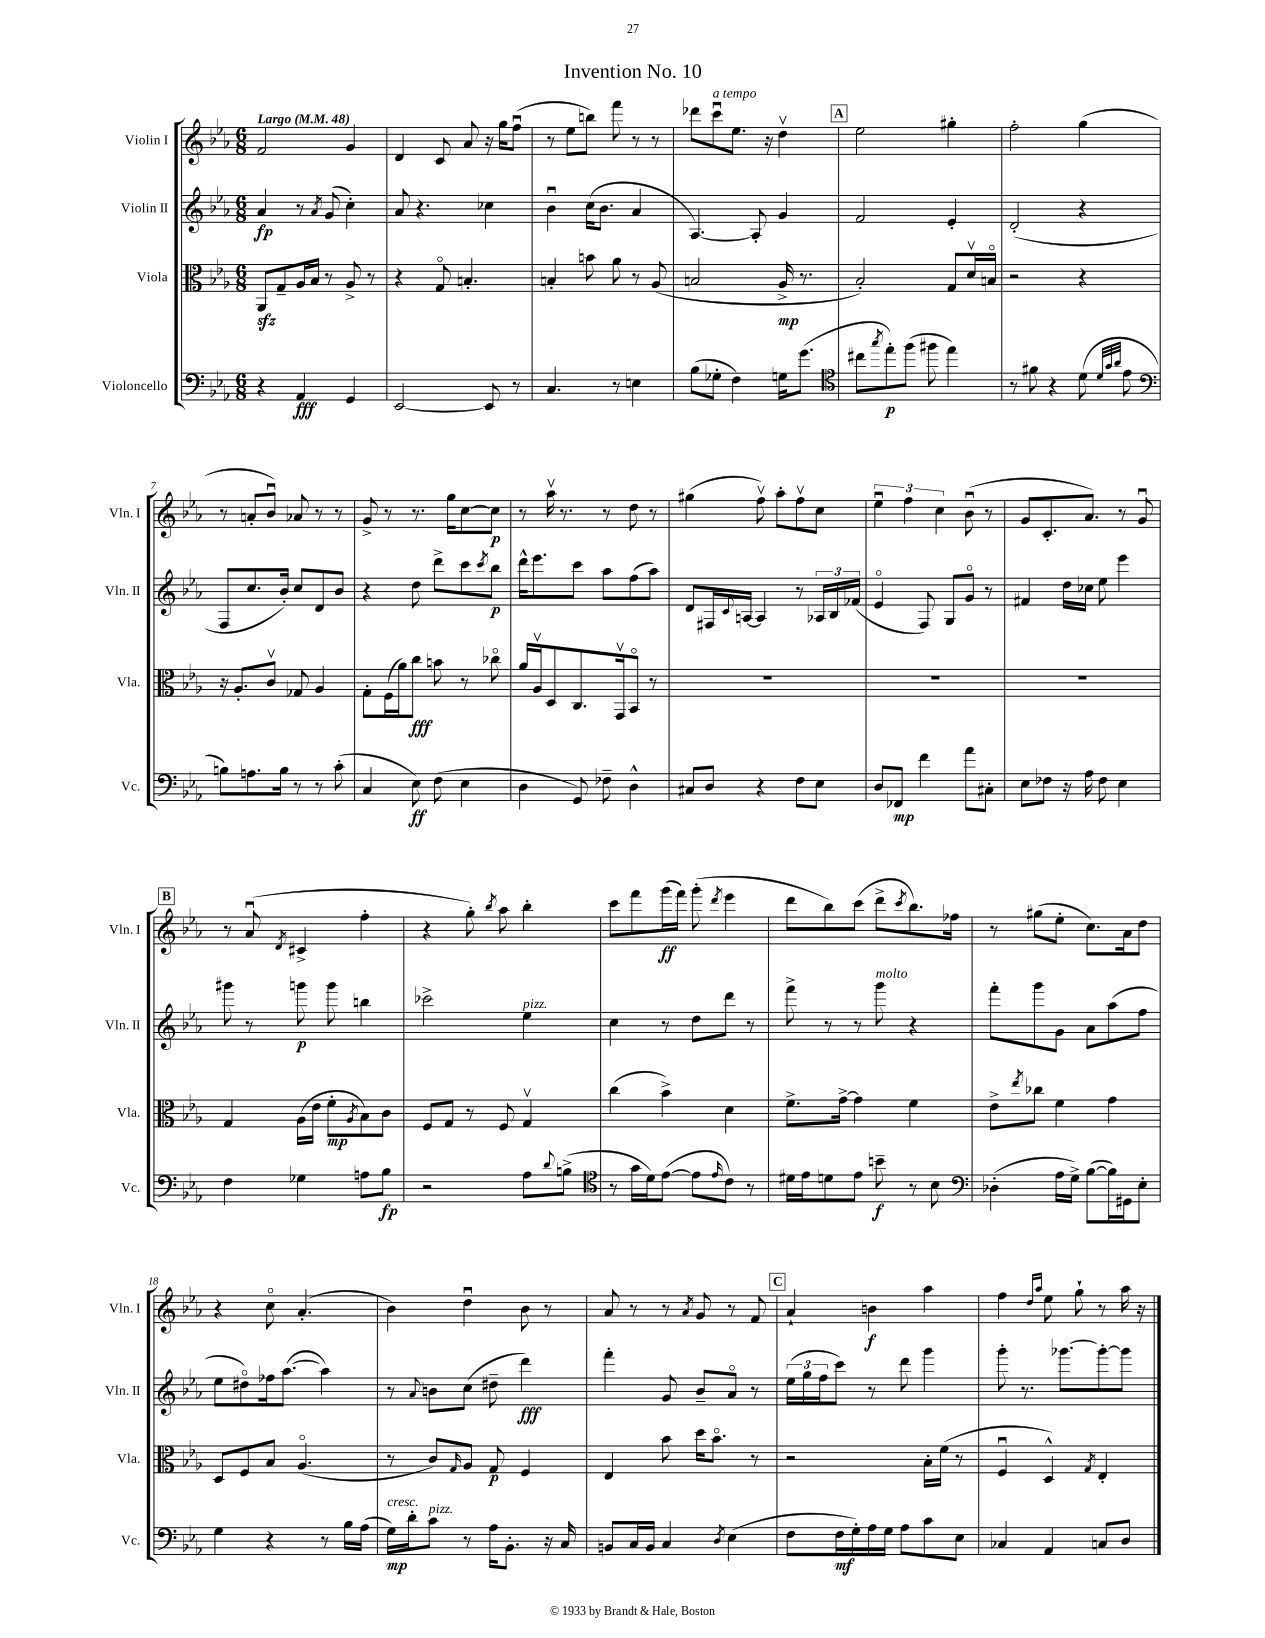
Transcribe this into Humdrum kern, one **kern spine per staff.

**kern	**kern	**kern	**kern
*staff4	*staff3	*staff2	*staff1
*clefF4	*clefC3	*clefG2	*clefG2
*k[b-e-a-]	*k[b-e-a-]	*k[b-e-a-]	*k[b-e-a-]
*M6/8	*M6/8	*M6/8	*M6/8
*MM48	*MM48	*MM48	*MM48
4r	8AA-/L	4a-/	2f/
.	8G~/	.	.
4AA-/	16A-/L	8r	.
.	16B-/JJ	.	.
.	.	8qa-/	.
.	8r	(8g/	.
4GG/	8A-^/	4cc'\)	4g/
.	8r	.	.
=	=	=	=
[2EE-/	4r	8a-/	4d/
.	.	4.r	.
.	8Go/	.	8c/
.	4.B'/	.	8a-/
8EE-/]	.	4cc-\	16r
.	.	.	16gg\LK
8r	.	.	(8ffu\J
=	=	=	=
4.C/	4B'/	4b-u\	8r
.	.	.	8ee-\L
.	8b\	(16cc\LK	8bb\J)
.	.	8.b-\J	.
8r	8a-\	.	8fff\
4E\	8r	4a-/	8r
.	(8A-/	.	8r
=	=	=	=
(8B-\L	2B/	[4.A-/)	8ddd-\L
8G-'\J	.	.	8cccu\
4F\)	.	.	8.ee-\J
.	.	8A-'/]	.
.	.	.	16r
16G\LK	16A-^/	4g/	4ddv\
(8.g\J	8.r	.	.
=	=	=	=
*clefC4	*	*	*
8cc#\L	2B-'/)	2f/	2ee-\
8qgg/	.	.	.
8ee-'\)	.	.	.
(8ff\J	.	.	.
8ff#\	.	.	.
4ee-\)	8G/L	4e-'/	4gg#'\
.	16dv/L	.	.
.	16Bo/JJ	.	.
=	=	=	=
8r	2r	(2d'/	2ff'\
8f#\	.	.	.
4r	.	.	.
(8d\	4r	4r	(4gg\
32qqd/LLL	.	.	.
32qqg/	.	.	.
32qqa-/JJJ	.	.	.
8e-\	.	.	.
=	=	=	=
*clefF4	*	*	*
8B\L)	16r	8F/L	8r
.	8.A-'/L	.	.
8.A\	.	8.cc/	8a'/L
.	8cv/J	.	8b-u/J)
16B\Jk	.	16b-'/Jk)	.
8r	8G-/	8cc/L	8a-/
8r	4A-/	8d/	8r
(8c'\	.	8b-/J	8r
=	=	=	=
4C/	8G'\L	4r	8g^/
.	(16F\L	.	8r
.	16a-\J)	.	.
8E-\)	8cc\J	8dd\	8.r
(8F\	8b\	8ddd^\L	.
.	.	.	16gg\LK
4E-\	8r	8ccc\	[8cc\
.	.	8qccc/	.
.	8cc-o\	8bb-\J	8cc\]J
=	=	=	=
4D\	16a-/LL	16ddd^^\LK	8r
.	16A-v/J	8.eee-\	.
.	8D/	.	16aa-v\
.	.	.	8.r
8GG/)	8.C/	8ccc\J	.
8F-~\	.	8aa-\L	8r
.	16GGv/k	.	.
4D^^\	8BB-o/J	(8ff\	8dd\
.	8r	8aa-\J)	8r
=	=	=	=
8C#/L	2.r	8d/L	(4gg#\
8D/J	.	16F#/L	.
.	.	8qqc/	.
.	.	[16A/JJ	.
4r	.	4A/]	8ffv\)
.	.	.	8aa-'\L
8F\L	.	8r	8ffv\
8E-\J	.	24A-/LL	8cc\J
.	.	24B-/	.
.	.	(24f-/JJ	.
=	=	=	=
8D/L	2.r	4e-o/	6ee-u\
8FF-/J	.	.	.
.	.	.	6ff\
4f\	.	8F/)	.
.	.	.	6cc\
.	.	8G/L	.
8a-\L	.	8go/J	(8b-u\
8C#'\J	.	8r	8r
=	=	=	=
8E-\L	2.r	4f#/	8g/L
8F-\J	.	.	8.c'/
16r	.	16dd\LL	.
16A-\	.	16cc-\JJ	8.a-/J)
8F-\	.	8ee-\	.
4E-\	.	4eee-\	8r
.	.	.	8gu/
=	=	=	=
4F\	4G/	8ggg#\	8r
.	.	8r	(8a-u/
.	.	.	8qd/
4G-\	(16A-\LL	8ggg\	4c#^/
.	16e-\JJ	.	.
.	8f'\L	8ggg\	.
.	8qA-/	.	.
8A\L	8B-\)	4bb\	4ff'\
8B-\J	8c\J	.	.
=	=	=	=
2r	8F/L	2ccc-^\	4r
.	8G/J	.	.
.	8r	.	8gg'\)
.	.	.	8qbb-/
.	8F/	.	8aa-\
8A-\L	4Gv/	4ee-\	4bb-'\
8qqd/	.	.	.
(8B^\J	.	.	.
=	=	=	=
*clefC4	*	*	*
8r	(4cc\	4cc\	8ccc\L
16g\LL	.	.	8fff\
16d\J)	.	.	.
([8e-\J	4b-^\)	8r	(16ggg\L
.	.	.	16fff\JJ)
8e-\]L	.	8dd\L	(8ggg'\
16qqe-/	.	.	8qddd/
8c\J)	4d\	8ddd\J	4eee-\
8r	.	8r	.
=	=	=	=
16d#\LL	8.f^\L	8fff^\	8ddd\L
16e-\J	.	.	.
8d\	.	8r	8bb-\)
.	[16g^\Jk	.	.
8e-\J	4g\]	8r	(8ccc\J
8b~\	.	8ggg\	8ddd^\L
.	.	.	8qccc/
8r	4f\	4r	8.bb-\)
8B-\	.	.	.
.	.	.	16ff-\Jk
=	=	=	=
*clefF4	*	*	*
(4D-'\	8e-^\L	8fff'\L	8r
.	8qee-/	.	.
.	8cc-\J	8ggg\	(8gg#\L
16A-\LL	4f\	8g\J	8ee-'\J
16G^\JJ)	.	.	.
([8B-\L	.	8a-\L	8.cc\L)
16B-\]L)	4g\	(8aa-\	.
16GG#\J	.	.	16a-\k
8E-'\J	.	8ff\J	8dd\J
=	=	=	=
4G\	8D/L	8ee-\L	4r
.	8F/	8dd#o\)	.
4r	8B-/J	16ff-\k	8cco\
.	.	([8.aa-\J	.
.	(4.A-o/	.	(4.a-'/
8r	.	4aa-\])	.
16B-\LL	.	.	.
(16A-\JJ	.	.	.
=	=	=	=
16G\LL)	8r	8r	4b-\)
16d'\J	.	.	.
.	.	8qqa-/	.
8c\J	8c/L)	8b\L	.
.	16qqG/	.	.
8r	8A-/J	(8cc\J	4ddu\
16A-\LK	8G/	8dd#~\	.
8.BB-'\J	.	.	.
.	4F/	4ddd\)	8b-\
16r	.	.	8r
16C/	.	.	.
=	=	=	=
8BB/L	4E-/	4fff'\	8a-/
16C/L	.	.	8r
16BB/JJ	.	.	.
4C/	8b-\	8g/	8r
.	.	.	8qa-/
.	16dd\LK	8b-~/L	8g/
.	8.b-o\J	.	.
8qD/	.	.	.
(4E-\	.	8a-o/J	8r
.	8r	8r	8f/
=	=	=	=
8F\L	2r	(24ee-\LL	4a-`/
.	.	24gg\	.
.	.	24ff\J	.
16F\L	.	8ccc\J)	.
16G'\)	.	.	.
16A-\	.	8r	4b\
16G\JJ	.	.	.
8A-\L	.	8ddd\	.
8c\	16B-'\LL	4ggg\	4aa-\
.	(16f\JJ	.	.
8E-\J	8r	.	.
=	=	=	=
4C-/	4Fu/	8ggg'\	4ff\
.	.	8.r	.
.	.	.	16qqdd/LL
.	.	.	16qqaa-/JJ
4AA-/	4D^^/)	.	8ee-\
.	.	[8.ggg-\L	.
.	.	.	8gg`\
.	8qG/	.	.
8C/L	4E-'/	8ggg-'\_	8r
8D/J	.	8ggg-\]J	16aa-\
.	.	.	16r
==	==	==	==
*-	*-	*-	*-
